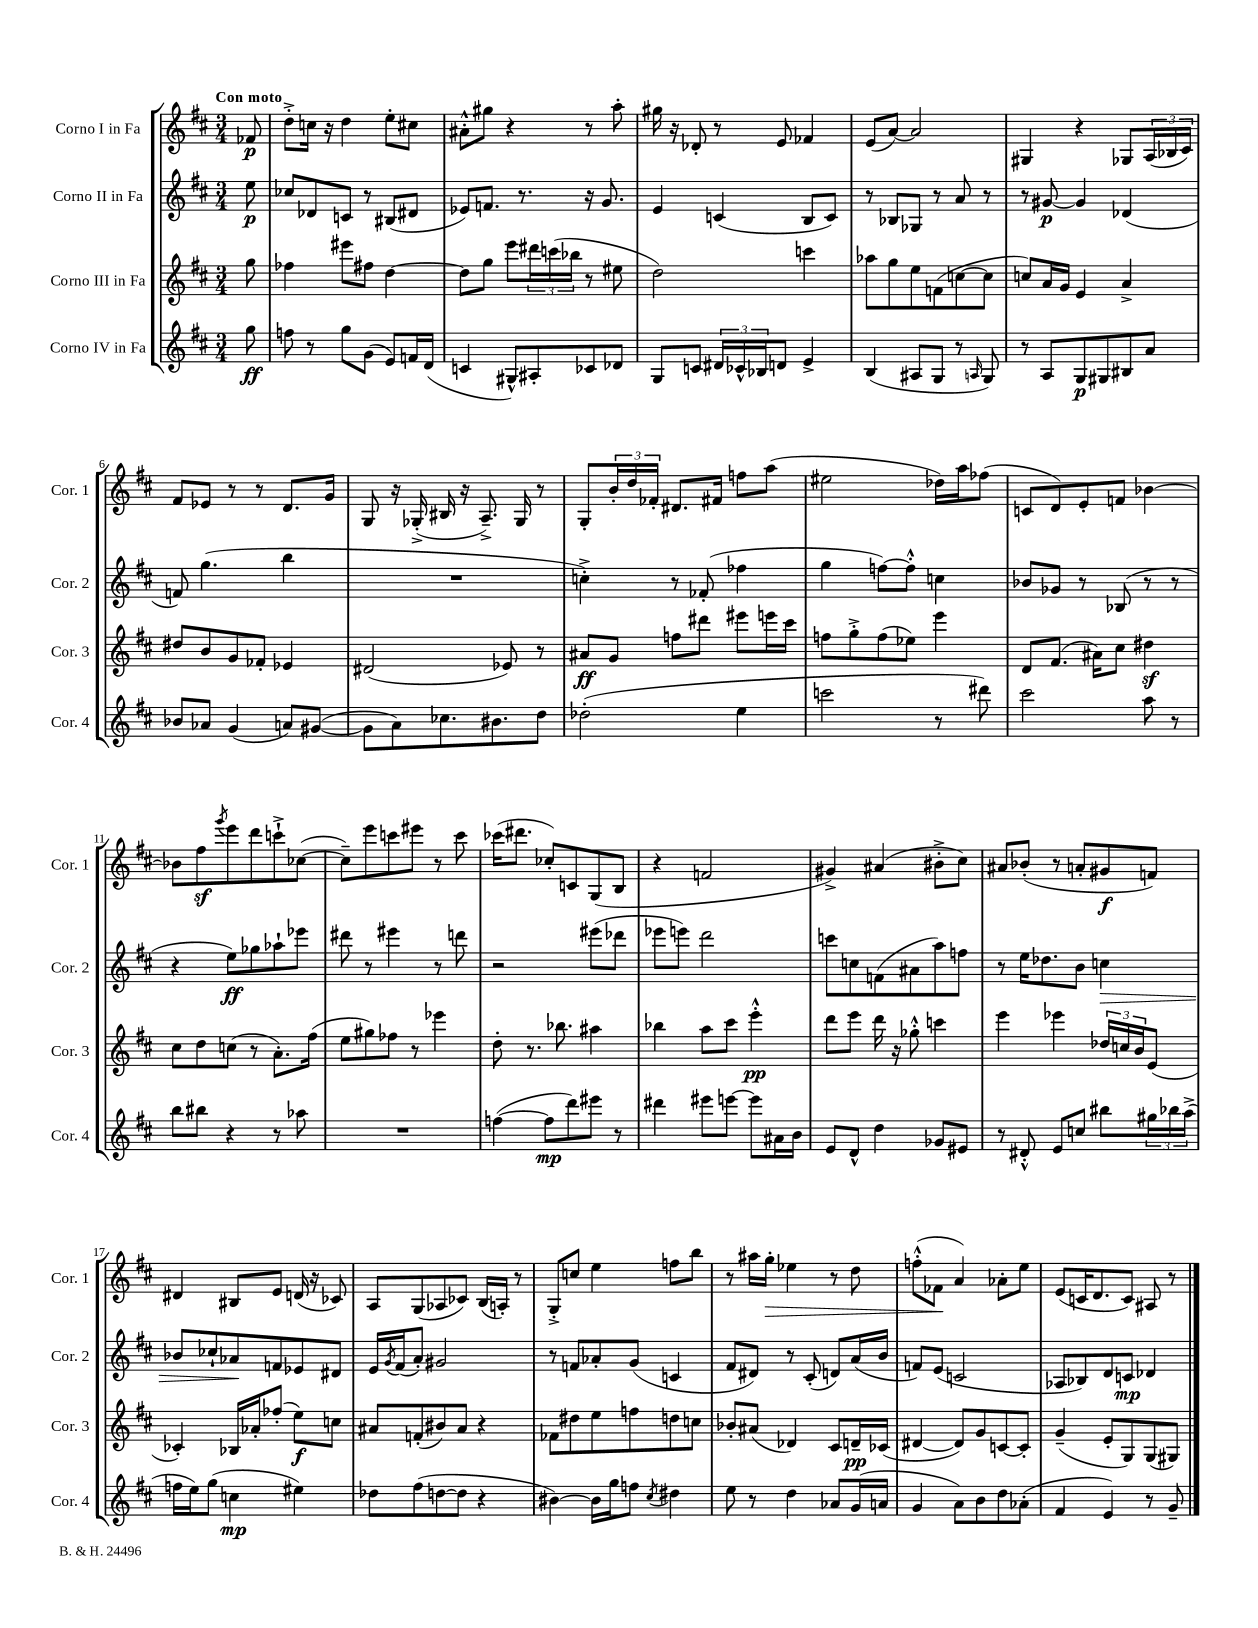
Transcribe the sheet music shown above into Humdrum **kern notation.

**kern	**kern	**kern	**kern
*staff4	*staff3	*staff2	*staff1
*clefG2	*clefG2	*clefG2	*clefG2
*k[f#c#]	*k[f#c#]	*k[f#c#]	*k[f#c#]
*M3/4	*M3/4	*M3/4	*M3/4
8gg\	8gg\	8ee\	8f-/
=	=	=	=
8ff\	4ff-\	8cc-/L	8dd'^\L
8r	.	8d-/	16cc\Jk
.	.	.	16r
8gg\L	8eee#\L	8c/J	4dd\
(8g\J	8ff#\J	8r	.
8e/L)	[4dd\	(8B#/L	8ee'\L
16f/L	.	8d#/J	8cc#\J
(16d/JJ	.	.	.
=	=	=	=
4c/	8dd\]L	8e-/L)	8a#'^^\L
.	8gg\J	8.f/J	8gg#\J
8G#^^/L)	8eee\L	.	4r
.	.	8.r	.
8A#'/	24ddd#\L	.	.
.	(24ccc\	.	.
.	24bb-\JJ	.	.
8c-/	8r	16r	8r
.	.	8.g/	.
8d-/J	8ee#\	.	8aa'\
=	=	=	=
8G/L	2dd\)	4e/	16gg#\
.	.	.	16r
8c/J	.	.	8d-'/
24d#/LL	.	(4c/	8r
24c-^^/	.	.	.
24B-/J	.	.	.
8d/J	.	.	8e/
4e^/	4ccc\	8B/L	4f-/
.	.	8c/J)	.
=	=	=	=
(4B/	8aa-\L	8r	(8e/L
.	8gg\	8B-/L	[8a/J)
8A#/L	8ee\	8G-/J	2a/]
8G/J	(8f\	8r	.
8r	[8cc\	8a/	.
16qqA/	.	.	.
8G/)	8cc\]J	8r	.
=	=	=	=
8r	8cc/L)	8r	4G#/
8A/L	16a/L	[8g#/	.
.	16g/JJ	.	.
8G/	4e/	4g#/]	4r
8G#/	.	.	.
8B#/	4a^/	(4d-/	8G-/L
8a/J	.	.	(24A/L
.	.	.	24B-/
.	.	.	24c#/JJ)
=	=	=	=
8b-/L	8dd#/L	8f/)	8f#/L
8a-/J	8b/	(4.gg\	8e-/J
(4g/	8g/	.	8r
.	8f-'/J	.	8r
8a/L)	4e-/	4bb\	8.d/L
([8g#/J	.	.	.
.	.	.	16g/Jk
=	=	=	=
8g#\]L	(2d#/	2.r	8G/
8a\)	.	.	16r
.	.	.	(16G-'^/
8.cc-\	.	.	16B#/
.	.	.	16r
.	.	.	8.A~^/)
8.b#\	.	.	.
.	8e-/)	.	.
.	.	.	16G-/
8dd\J	8r	.	8r
=	=	=	=
(2dd-'\	8a#/L	4cc'^\)	8G'/L
.	8g/J	.	24b'/L
.	.	.	24dd/
.	.	.	24f-'/JJ
.	8ff\L	8r	8.d#/L
.	8ddd#\J	(8f-'/	.
.	.	.	16f#/Jk
4ee\	8eee#\L	4ff-\	8ff\L
.	16eee\L	.	(8aa\J
.	16ccc#\JJ	.	.
=	=	=	=
2ccc\	8ff\L	4gg\	2ee#\
.	8gg'^\	.	.
.	(8ff\	[8ff\L)	.
.	8ee-\J)	8ff'^^\]J	.
8r	4eee\	4cc\	16dd-\LL)
.	.	.	16aa\J
8ddd#\)	.	.	(8ff-\J
=	=	=	=
2ccc#\	8d/L	8b-/L	8c/L
.	(8.f#/J	8g-/J	8d/)
.	.	8r	8e'/
.	16a#\LK)	.	.
.	8cc#\J	(8B-/	8f/J
8aa\	4dd#\	8r	[4b-\
8r	.	8r	.
=	=	=	=
8bb\L	8cc#\L	4r	8b-\]L
8bb#\J	8dd\	.	8ff#\
.	.	.	8qggg/
4r	(8cc\J	8ee\L)	8eee\
.	8r	8gg-\	8ddd\
8r	8.a'\L)	8aa-`\	8ccc`^\
8aa-\	.	8eee-\J	([8cc-\J
.	(16ff#\Jk	.	.
=	=	=	=
2.r	8ee\L	8ddd#\	8cc-~\]L)
.	8gg#\)	8r	8eee\
.	8ff-\J	4eee#\	8ccc\
.	8r	.	8eee#\J
.	4eee-\	8r	8r
.	.	8ddd\	8ccc\
=	=	=	=
([4ff\	8dd'\	2r	(16ccc-\LK
.	.	.	8.ddd#\J
.	8.r	.	.
8ff\]L	.	.	8cc-'/L)
.	8.bb-\	.	.
8ddd\)	.	.	8c/
8eee#\J	4aa#\	(8eee#\L	(8G/
8r	.	8ddd-\J	8B/J
=	=	=	=
4ddd#\	4bb-\	8eee-\L	4r
.	.	8eee\J)	.
8eee#\L	8aa\L	2ddd\	2f/
[8eee\J	8ccc#\J	.	.
8eee\]L	4eee'^^\	.	.
16a#\L	.	.	.
16b\JJ	.	.	.
=	=	=	=
8e/L	8ddd\L	8ccc\L	4g#^/)
8d^^/J	8eee\J	8cc\	.
4dd\	16ddd\	(8f\	(4a#/
.	16r	.	.
.	8gg-'^^\	8a#\	.
8g-/L	4ccc\	8aa\)	8b#'^\L
8e#/J	.	8ff\J	8cc#\J)
=	=	=	=
8r	4eee\	8r	8a#/L
8d#'^^/	.	16ee\LK	(8b-'/J
.	.	8.dd-\	.
8e/L	4eee-\	.	8r
8cc/J	.	8b\J	8a'/L
8bb#\L	24dd-/LL	4cc\	8g#/
.	24cc/	.	.
.	24b/J	.	.
24gg#\L	(8e/J	.	8f/J)
24bb-\	.	.	.
(24aa^\JJ	.	.	.
=	=	=	=
16ff\LL	4c-'/)	8b-/L	4d#/
16ee\J)	.	.	.
(8gg\J	.	8cc-`/	.
4cc\	16B-/LL	8a-/	8B#/L
.	16a-'/J	.	.
.	(8ff-'/J	8f/	8e/J
4ee#\)	8ee\L)	8e-/	(16d/
.	.	.	16r
.	8cc\J	8d#/J	8c-/)
=	=	=	=
8dd-\L	8a#/L	16e/LL	8A/L
.	.	8qg/	.
.	.	(16f#/J	.
(8ff#\	(8f'/	8a'/J)	(8G/
[8dd\	8b#/)	2g#/	8A-/
8dd\]J	8a#/J	.	8c-/J)
4r	4r	.	(16B/LL
.	.	.	16A'/JJ)
.	.	.	8r
=	=	=	=
[4b#\)	8f-\L	8r	8G'^/L
.	8dd#\	8f/L	8cc/J
16b#\]LL	8ee\	8a-'/	4ee\
16gg\J	.	.	.
8ff\J	8ff\	(8g/J	.
8qcc#/	.	.	.
4dd#\	8dd\	4c/	8ff\L
.	8cc\J	.	8bb\J
=	=	=	=
8ee\	8b-'/L	8f#/L	8r
8r	(8a#/J	8d#/J)	16aa#\LL
.	.	.	16gg'\JJ
4dd\	4d-/)	8r	4ee-\
.	.	(8c#'/	.
8a-/L	8c#/L	8d/L)	8r
(16g/L	16d~/L	(16a/L	8dd\
16a/JJ	(16c-/JJ	16b/JJ	.
=	=	=	=
4g/	[4d#/	8f/L)	(8ff'^^\L
.	.	(8e/J	8f-\J
8a\L)	8d#/]L)	2c/	4a/)
8b\	8g/	.	.
8dd\	[8c/	.	8a-'\L
(8a-'\J	8c'/]J	.	8ee\J
=	=	=	=
4f#/	(4g~/	8A-/L	(8e/L
.	.	8B-/)	16c/K
.	.	.	8.d/
4e/)	8e'/L	8d/	.
.	8G/)	8c/J	8c/J)
8r	(8G/	4d-/	8A#/
8g~/	8G#/J)	.	8r
==	==	==	==
*-	*-	*-	*-
